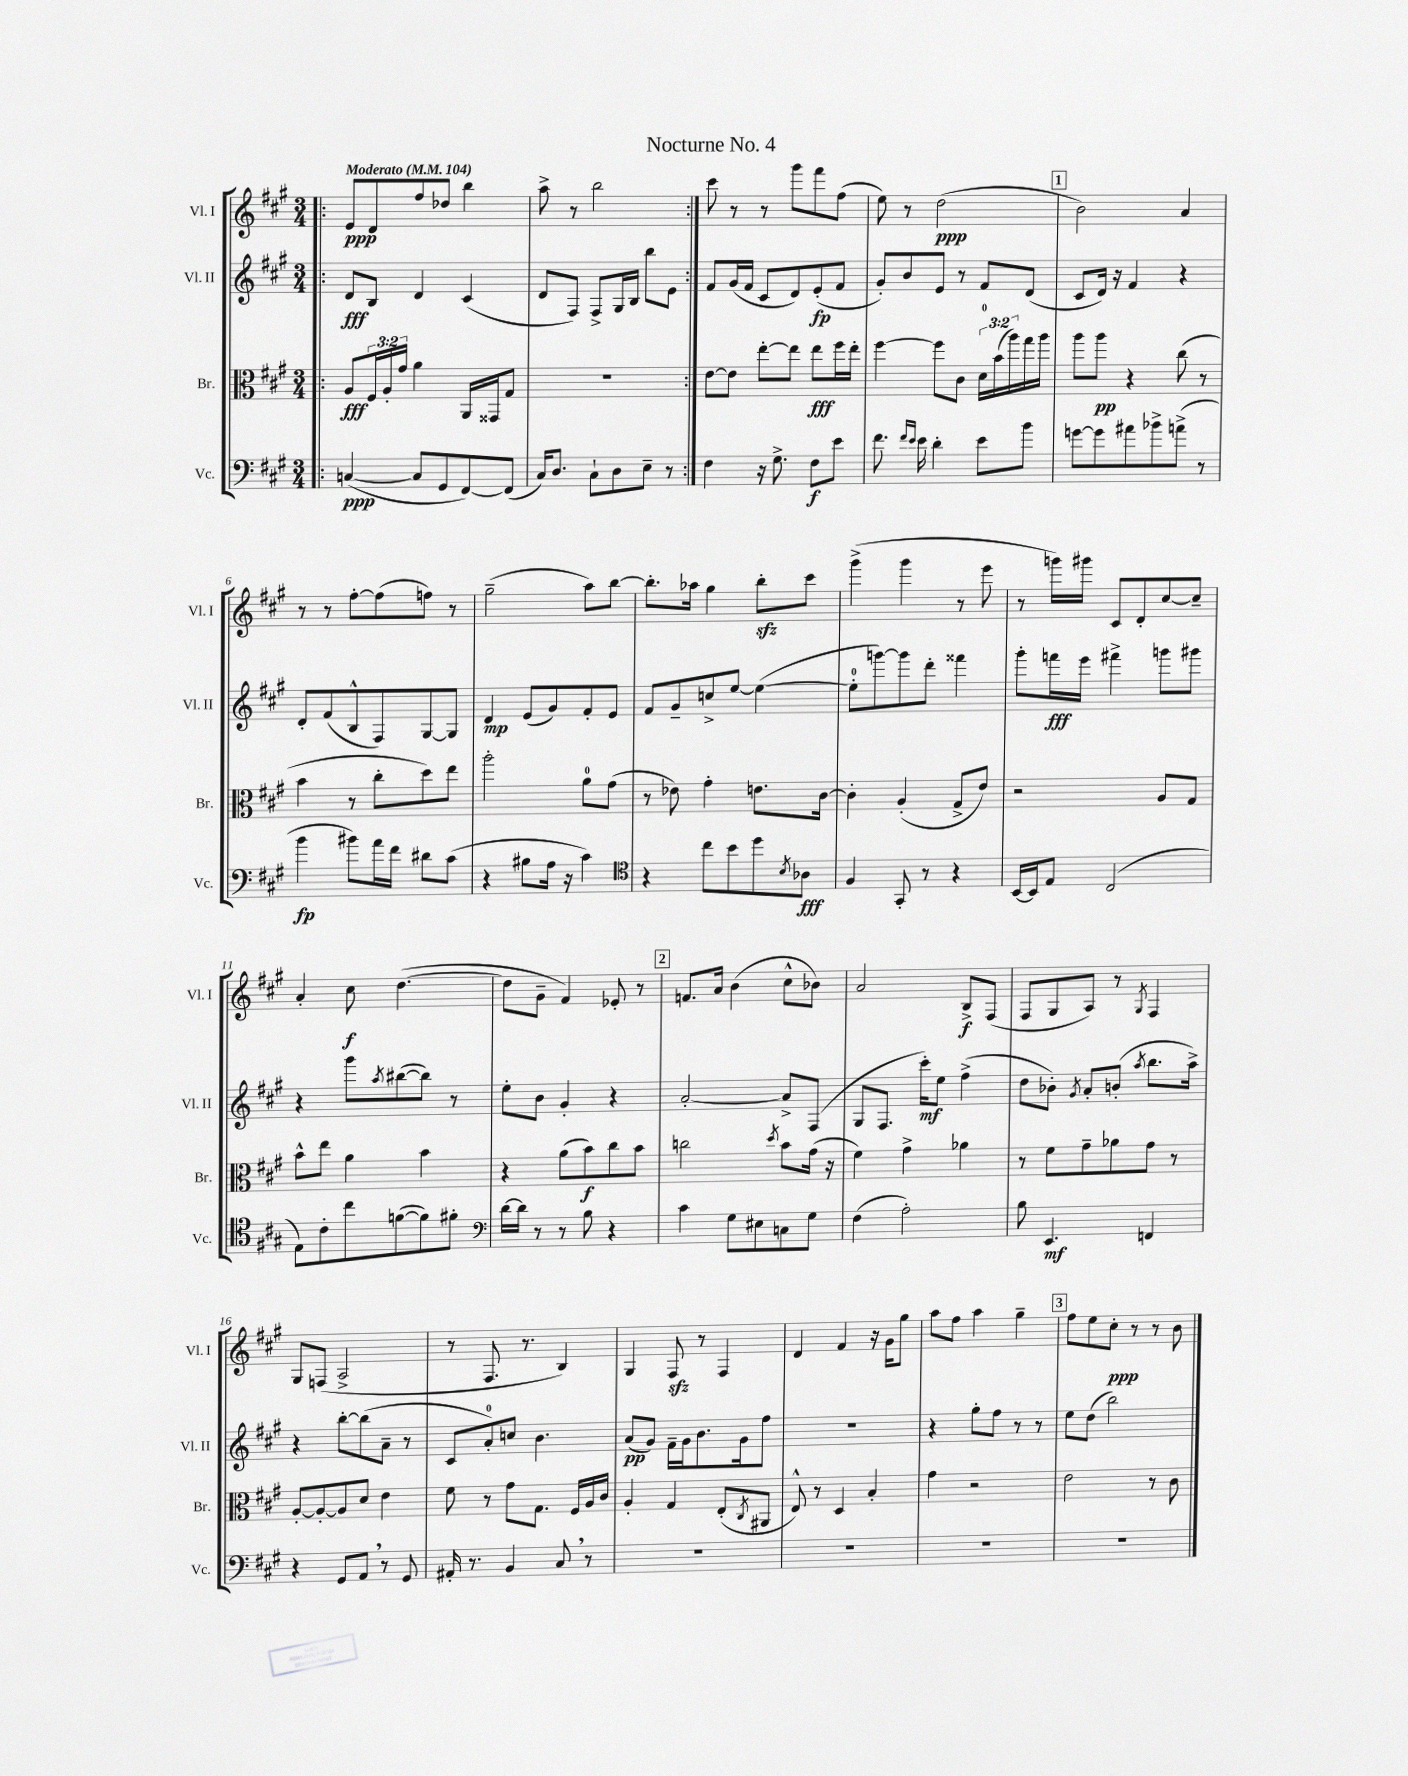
\header { title = "Nocturne No. 4" }
<<
\new StaffGroup <<
\new Staff = "s0" \with { instrumentName = "Vl. I" shortInstrumentName = "Vl. I" } {
    \clef treble \key a \major \numericTimeSignature \time 3/4 \tempo "Moderato" 4 = 104
    \repeat volta 2 { \bar ".|:" e'8\ppp d'8 fis''8 des''8 b''4 |
    a''8-> r8 b''2 | }
    cis'''8 r8 r8 gis'''8 fis'''8 fis''8( |
    e''8) r8 d''2\ppp( |
    \mark \markup { \box "1" } b'2) a'4 |
    r8 r8 fis''8~-. fis''8( f''8) r8 |
    gis''2--( a''8) b''8~ |
    b''8.-. aes''16 gis''4 b''8-.\sfz cis'''8 |
    gis'''4->( gis'''4 r8 e'''8 |
    r8 g'''16) gis'''16 cis'8 d'8-. cis''8~ cis''8-- |
    a'4-. cis''8\f d''4.~( |
    d''8 gis'8-- fis'4) ees'8-. r8 |
    \mark \markup { \box "2" } f'8. a'16 b'4( cis''8-^ bes'8) |
    a'2 b8->\f fis8( |
    fis8 gis8 a8) r8 \acciaccatura { gis8 } fis4 |
    gis8 f8( a2-> |
    r8 fis8. r8. b4) |
    gis4 fis8\sfz r8 fis4 |
    d'4 fis'4 r16 gis'16 gis''8 |
    a''8 fis''8 a''4 gis''4-- |
    \mark \markup { \box "3" } fis''8 e''8 cis''8-.\ppp r8 r8 b'8 \bar "|." |
}
\new Staff = "s1" \with { instrumentName = "Vl. II" shortInstrumentName = "Vl. II" } {
    \clef treble \key a \major \numericTimeSignature \time 3/4
    \repeat volta 2 { \bar ".|:" d'8\fff b8 d'4 cis'4( |
    d'8 fis8) fis8-> gis16 b16 b''8 e'8 | }
    fis'8 gis'16( fis'16 cis'8 d'8) e'8-.\fp( fis'8 |
    gis'8-.) b'8 e'8 r8 fis'8 d'8( |
    \mark \markup { \box "1" } cis'8 d'16) r16 fis'4 r4 |
    d'8-. fis'8( b8-^ fis8) gis8~ gis8 |
    d'4\mp e'8( gis'8) fis'8-. e'8 |
    fis'8 gis'8-- c''8-> e''8~ e''4~( |
    e''8-0-. g'''8~) g'''8 d'''8-. fisis'''4 |
    gis'''8-. f'''16\fff e'''16 fis'''4-> g'''8 gis'''8 |
    r4 gis'''8 \acciaccatura { a''8 } bis''8~( bis''8) r8 |
    e''8-. b'8 gis'4-. r4 |
    \mark \markup { \box "2" } a'2~-. a'8-> fis8( |
    gis8 fis8. cis'''16-.\mf) e''8 fis''4->( |
    d''8 bes'8-.) \acciaccatura { gis'8 } a'8-. b'8-.( \acciaccatura { a''8 } b''8. a''16->) |
    r4 b''8~-. b''8( a'8-- r8 |
    cis'8 a'8-0-.) c''8 b'4. |
    a'8\pp( gis'8) fis'16-- gis'16 b'8. gis'16 fis''8 |
    R2. |
    r4 gis''8-. fis''8 r8 r8 |
    \mark \markup { \box "3" } e''8 d''8( b''2) \bar "|." |
}
\new Staff = "s2" \with { instrumentName = "Br." shortInstrumentName = "Br." } {
    \clef alto \key a \major \numericTimeSignature \time 3/4 \override Staff.TupletNumber.text = #tuplet-number::calc-fraction-text
    \repeat volta 2 { \bar ".|:" a8\fff \tuplet 3/2 { fis16 a16-. gis'16 } a'4 a,16 gisis,16 gis8 |
    R2. | }
    e'8~ e'8 e''8~-. e''8 e''8\fff fis''16 e''16-. |
    fis''4~ fis''8 cis'8 \tuplet 3/2 { d'16-0 b'16( a''16) } gis''16 a''16 |
    \mark \markup { \box "1" } a''8 a''8\pp r4 cis''8( r8 |
    b'4 r8 cis''8-. d''8) e''8 |
    a''2-. a'8-0 gis'8( |
    r8 ees'8) gis'4-. e'8. cis'16~ |
    cis'4-. a4-.( gis8-> e'8) |
    r2 a8 gis8 |
    b'8-^ e''8 a'4 b'4 |
    r4 a'8( b'8\f) cis''8 b'8 |
    \mark \markup { \box "2" } c''2 \acciaccatura { d''8 } b'8 gis'16( r16 |
    fis'4) gis'4-> aes'4 |
    r8 fis'8 gis'8-- aes'8 gis'8 r8 |
    a8~-. a8~-. a8 d'8 e'4 |
    fis'8 r8 gis'8 gis8. fis16 a16 cis'16 |
    a4-. gis4 e8-.( \acciaccatura { cis8 } ais,8 |
    e8-^) r8 d4 b4-. |
    gis'4 r2 |
    \mark \markup { \box "3" } e'2 r8 cis'8 \bar "|." |
}
\new Staff = "s3" \with { instrumentName = "Vc." shortInstrumentName = "Vc." } {
    \clef bass \key a \major \numericTimeSignature \time 3/4
    \repeat volta 2 { \bar ".|:" c4~\ppp( c8 gis,8 fis,8~) fis,8( |
    cis16) d8. cis8-! d8 e8-- r8 | }
    fis4 r16 gis8.-> fis8\f e'8 |
    fis'8. \grace { fis'16 e'16 } e'16 d'4-. e'8 b'8 |
    \mark \markup { \box "1" } g'8~ g'8 ais'8 bes'8-> a'8->( r8 |
    b'4\fp bis'8) a'16 fis'16 dis'8 cis'8( |
    r4 bis8 a16 r16 cis'4) |
    \clef tenor r4 cis''8 b'8 d''8 \acciaccatura { b8 } aes8\fff |
    fis4 gis,8-. r8 r4 |
    b,16~ b,16 e8 cis2( |
    e8) cis'8-. cis''8 f'8~( f'8) fis'8-. |
    \clef bass d'16~ d'16 r8 r8 b8 r4 |
    \mark \markup { \box "2" } cis'4 gis8 eis8 c8 gis8 |
    fis4( a2-.) |
    b8 e,4.\mf f,4 |
    r4 gis,8 a,8 \breathe r8 gis,8 |
    ais,16-. r8. b,4 cis8 \breathe r8 |
    R2. |
    R2. |
    R2. |
    \mark \markup { \box "3" } R2. \bar "|." |
}
>>
>>
